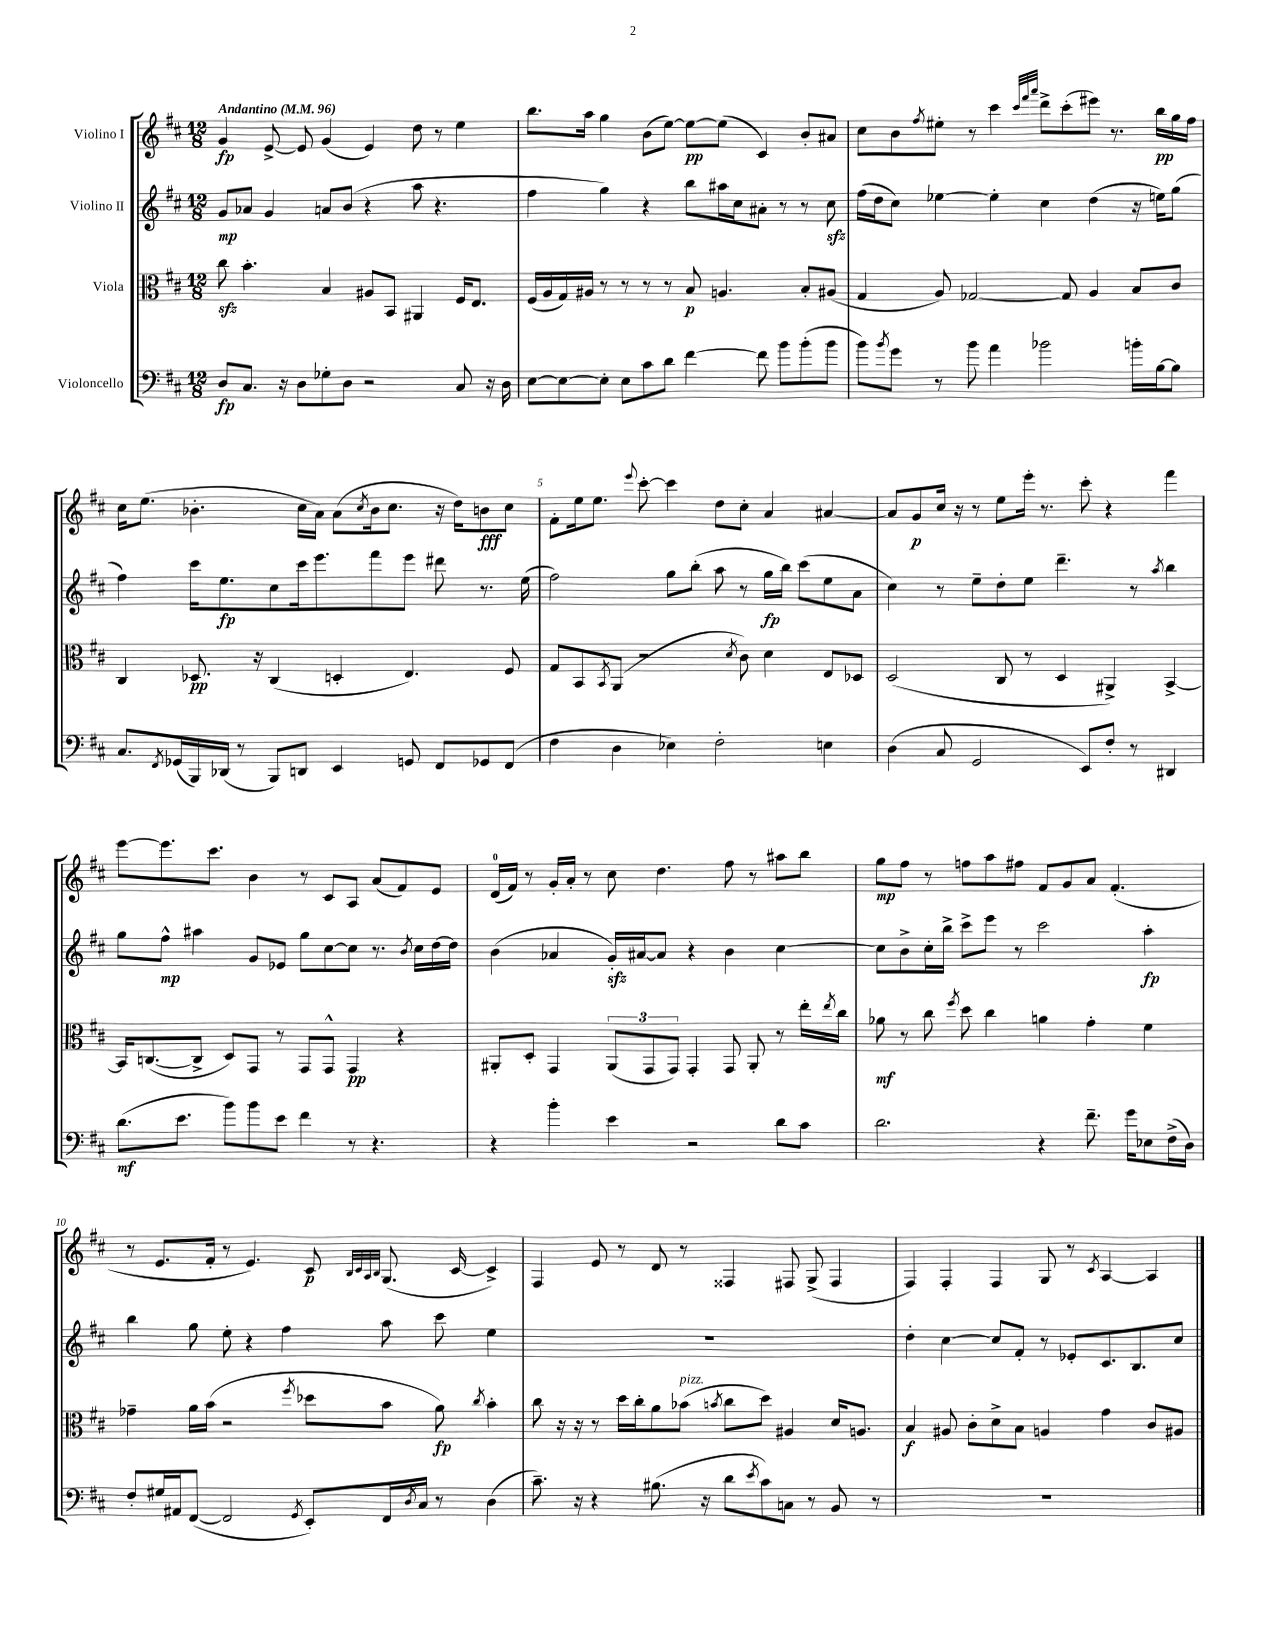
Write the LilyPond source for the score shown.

<<
\new StaffGroup <<
\new Staff = "s0" \with { instrumentName = "Violino I" } {
    \clef treble \key d \major \numericTimeSignature \time 12/8 \tempo "Andantino" 4 = 96
    g'4\fp e'8~-> e'8 g'4( e'4) d''8 r8 e''4 |
    b''8. a''16 g''4 b'8( e''8~) e''8~\pp e''8( cis'4) b'8-. ais'8 |
    cis''8 b'8 \acciaccatura { fis''8 } eis''8-. r8 cis'''4 \grace { cis'''32 fis'''32 a'''32 } d'''8-> cis'''8-.( eis'''8) r8. b''16\pp g''16 fis''16 |
    cis''16 e''8.( bes'4.-. cis''16 a'16) a'8( \acciaccatura { cis''8 } bes'16 cis''8. r16 d''16) b'8\fff cis''8 |
    fis'8-. e''16 e''8. \appoggiatura { e'''8 } cis'''8~-. cis'''4 d''8 cis''8-. a'4 ais'4~ |
    ais'8 g'8\p cis''16 r16 r8 e''8 e'''16-. r8. cis'''8-. r4 fis'''4 |
    e'''8~ e'''8. cis'''8. b'4 r8 cis'8 a8 a'8( fis'8) e'8 |
    d'16-0( fis'16) r8 g'16-. a'16-. r8 cis''8 d''4. fis''8 r8 ais''8 b''8 |
    g''8\mp fis''8 r8 f''8 a''8 fis''8 fis'8 g'8 a'8 fis'4.-.( |
    r8 e'8. fis'16-. r8 e'4.) cis'8\p \grace { b32 cis'32 a32 b32 } g8.( cis'16~ cis'4->) |
    fis4 e'8 r8 d'8 r8 fisis4 fis8 g8->( fis4 |
    fis4) fis4-. fis4 g8 r8 \acciaccatura { cis'8 } a4~ a4 \bar "|." |
}
\new Staff = "s1" \with { instrumentName = "Violino II" } {
    \clef treble \key d \major \numericTimeSignature \time 12/8
    g'8\mp aes'8 g'4 a'8 b'8( r4 a''8 r4. |
    fis''4 g''4) r4 b''8 ais''16 cis''16 ais'8-. r8 r8 cis''8\sfz |
    fis''16( d''16 cis''8) ees''4~ ees''4-. cis''4 d''4( r16 e''16) g''8( |
    fis''4) cis'''16 e''8.\fp cis''8 cis'''16 e'''8. fis'''8 e'''8 dis'''8 r8. e''16( |
    fis''2) g''8 b''8-.( a''8 r8 g''16\fp b''16) cis'''8( e''8 a'8 |
    cis''4) r8 e''8-- d''8-. e''8 d'''4.-- r8 \acciaccatura { a''8 } b''4 |
    g''8 fis''8-^\mp ais''4 g'8 ees'8 g''8 cis''8~ cis''8 r8. \acciaccatura { b'8 } cis''16 d''16~ d''16 |
    b'4( aes'4 g'16-.\sfz) ais'16~ ais'8 r4 b'4 cis''4~ |
    cis''8 b'8-> cis''16-. b''16-> cis'''8-> e'''8 r8 cis'''2 a''4-.\fp |
    b''4 g''8 e''8-. r4 fis''4 a''8 cis'''8 e''4 |
    R1. |
    d''4-. cis''4~ cis''8 fis'8-. r8 ees'8-. cis'8. b8. cis''8 \bar "|." |
}
\new Staff = "s2" \with { instrumentName = "Viola" } {
    \clef alto \key d \major \numericTimeSignature \time 12/8
    cis''8\sfz b'4.-. b4 ais8 b,8 ais,4 fis16 e8. |
    fis16( a16 g16) ais16 r8 r8 r8 r8 b8\p a4. b8-. ais8( |
    g4 a8) ges2~ ges8 a4 b8 cis'8 |
    cis4 des8.\pp r16 cis4( d4-. e4.) fis8 |
    g8 b,8 \acciaccatura { b,8 } a,8( r2 \acciaccatura { d'8 } cis'8) d'4 e8 des8 |
    d2( cis8 r8 d4 ais,4->) b,4~-> |
    b,16 c8.~( c8-> d8) g,8 r8 g,8 g,8-^ g,4\pp r4 |
    ais,8-. d8-. g,4 \tuplet 3/2 { ais,8( g,8 g,8) } g,4-. g,8 ais,8-. r8 e''16-. \acciaccatura { e''8 } cis''16 |
    aes'8\mf r8 cis''8 \acciaccatura { fis''8 } d''8 cis''4 a'4 g'4-. fis'4 |
    ges'4-- a'16 b'16( r2 \acciaccatura { fis''8 } des''8 b'8 a'8\fp) \acciaccatura { cis''8 } b'4-. |
    cis''8 r16 r16 r8 d''16 cis''16-. a'8 bes'8^\markup { \italic "pizz." }( \acciaccatura { b'8 } cis''8 d''8) ais4 d'16 a8. |
    b4\f ais8 cis'8-. d'8-> b8 a4 g'4 cis'8 ais8 \bar "|." |
}
\new Staff = "s3" \with { instrumentName = "Violoncello" } {
    \clef bass \key d \major \numericTimeSignature \time 12/8
    d8\fp cis8. r16 d8 ges8-. d8 r2 cis8 r16 d16 |
    e8~ e8~ e8-. e8 cis'8 d'8 fis'4~ fis'8 b'8 b'8-.( b'8 |
    b'8) \acciaccatura { b'8 } g'8 r8 b'8 a'4 bes'2 b'16-. b16~ b8 |
    cis8. \acciaccatura { fis,8 } ges,16( b,,16) des,16( r8 b,,8) d,8 e,4 g,8 fis,8 ges,8 fis,8( |
    fis4 d4 ees4) fis2-. e4 |
    d4( cis8 g,2 e,8) fis8-. r8 dis,4 |
    d'8.\mf( e'8. b'8) b'8 e'8 fis'4 r8 r4. |
    r4 b'4-. e'4 r2 d'8 cis'8 |
    d'2. r4 fis'8.-- g'16 ees8 fis16->( d16) |
    fis8-. gis16 ais,16 fis,8~( fis,2 \acciaccatura { g,8 } e,8-.) fis,16 \acciaccatura { d8 } cis16 r8 d4( |
    cis'8.--) r16 r4 bis8.( r16 d'8 \acciaccatura { e'8 } cis'8) c8 r8 b,8 r8 |
    R1. \bar "|." |
}
>>
>>
\layout { \context { \Score \override BarNumber.break-visibility = ##(#f #t #t) barNumberVisibility = #(every-nth-bar-number-visible 5) } }
